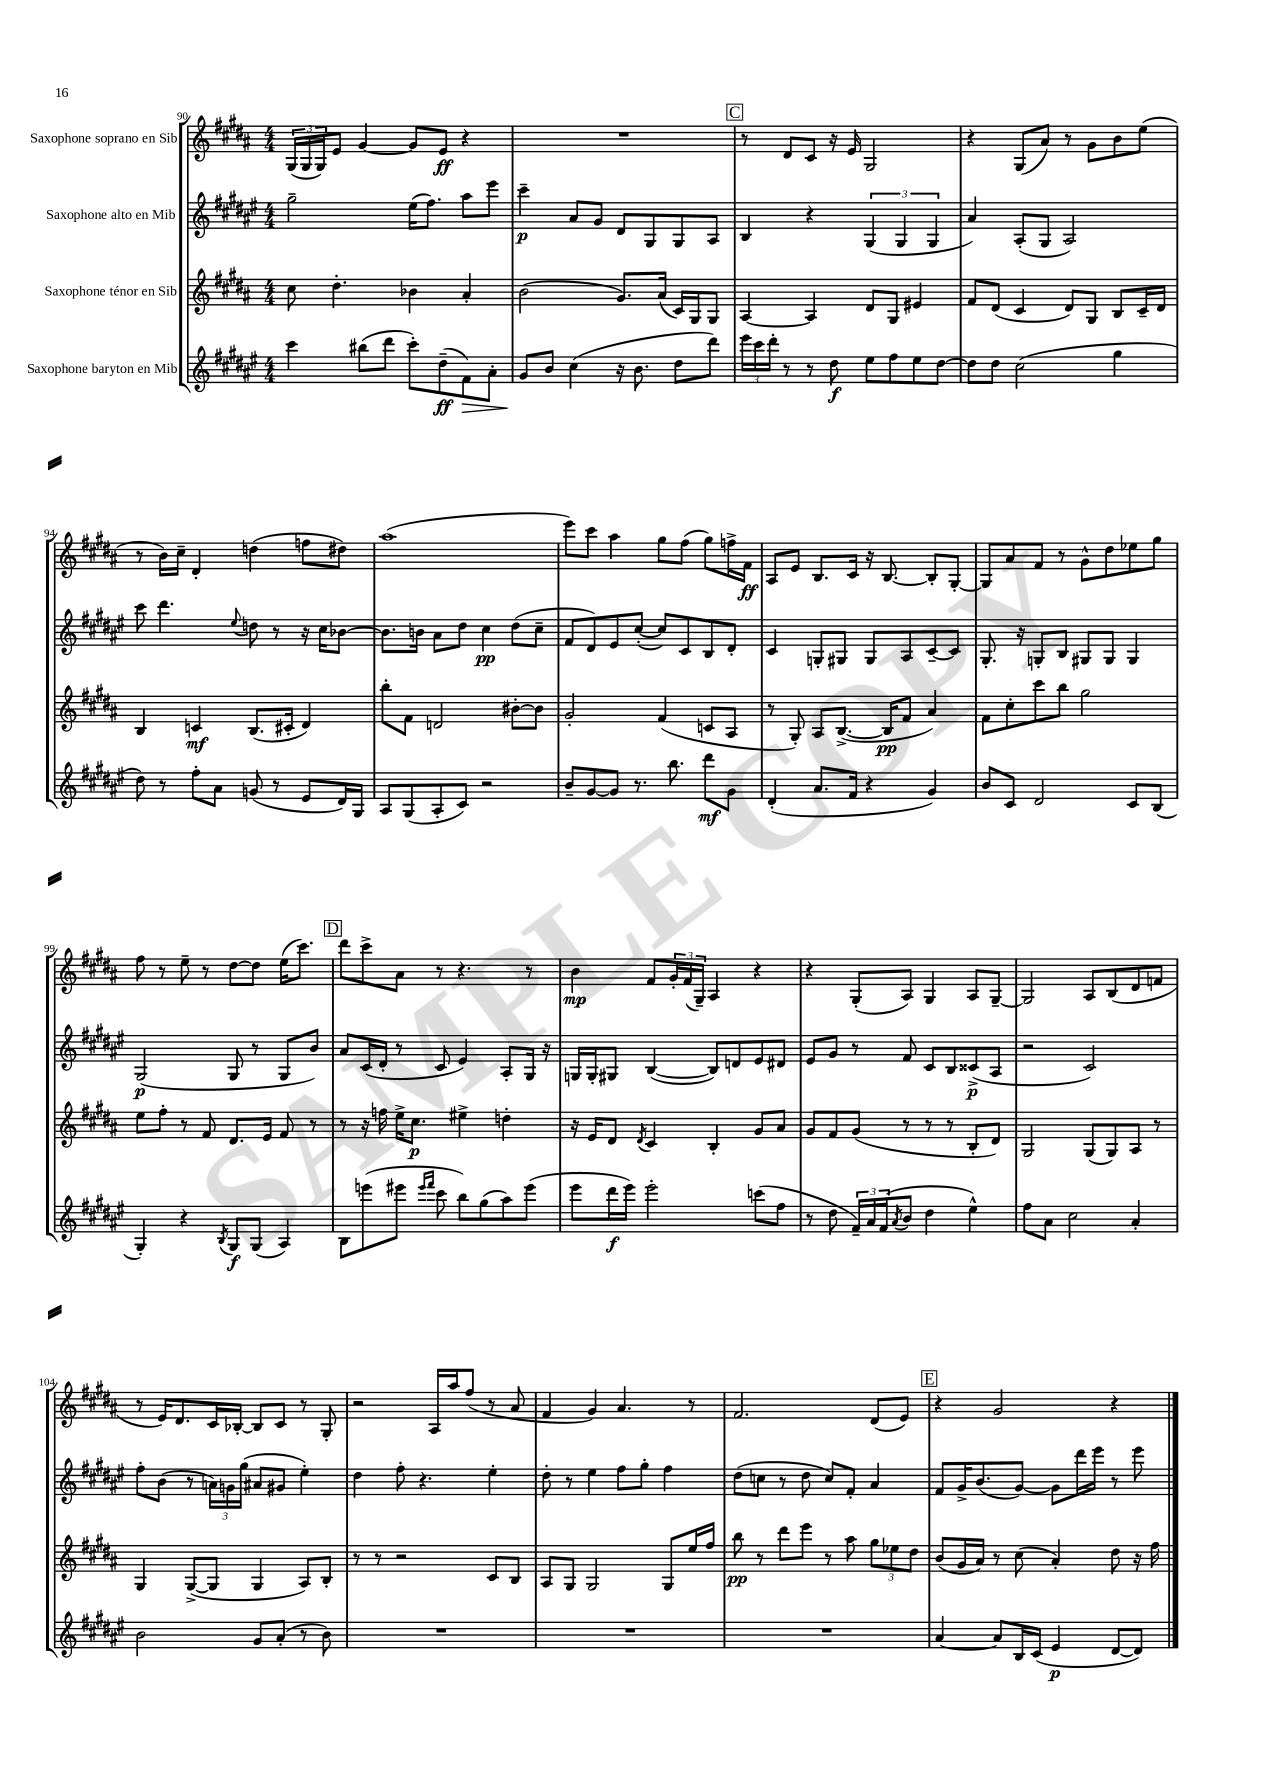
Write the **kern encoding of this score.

**kern	**dynam	**kern	**dynam	**kern	**dynam	**kern	**dynam
*part4	*part4	*part3	*part3	*part2	*part2	*part1	*part1
*staff4	*staff4	*staff3	*staff3	*staff2	*staff2	*staff1	*staff1
*I"Saxophone baryton en Mib	*	*I"Saxophone ténor en Sib	*	*I"Saxophone alto en Mib	*	*I"Saxophone soprano en Sib	*
*clefG2	*	*clefG2	*	*clefG2	*	*clefG2	*
*k[f#c#g#d#a#e#]	*	*k[f#c#g#d#a#]	*	*k[f#c#g#d#a#e#]	*	*k[f#c#g#d#a#]	*
*M4/4	*	*M4/4	*	*M4/4	*	*M4/4	*
=90	=90	=90	=90	=90	=90	=90	=90
4ccc#\	.	8cc#\	.	2gg#~\	.	(24G#/LL	.
.	.	.	.	.	.	24G#/	.
.	.	.	.	.	.	24G#/J)	.
.	.	4.dd#'\	.	.	.	8e/J	.
(8bb#X\L	.	.	.	.	.	[4g#/	.
8ddd#\J	.	.	.	.	.	.	.
8ccc#'\L)	.	4b-X\	.	(16ee#\KL	.	8g#/L]	.
.	.	.	.	8.ff#\J)	.	.	.
(8dd#~\	ff	.	.	.	.	8e/J	ff
!	!LO:HP:b	!	!	!	!	!	!
8f#\)	>	4a#'/	.	8aa#\L	.	4r	.
8a#'\J	.	.	.	8eee#\J	.	.	.
=91	=91	=91	=91	=91	=91	=91	=91
8g#/L	.	(2b\	.	4ccc#~\	p	1r	.
8b/J	]	.	.	.	.	.	.
(4cc#\	.	.	.	8a#/L	.	.	.
.	.	.	.	8g#/J	.	.	.
16r	.	8.g#/L)	.	8d#/L	.	.	.
8.b\	.	.	.	.	.	.	.
.	.	.	.	8G#/	.	.	.
.	.	(16a#/Jk	.	.	.	.	.
8dd#\L	.	16c#/LL)	.	8G#/	.	.	.
.	.	16G#/J	.	.	.	.	.
8ddd#\J)	.	8G#/J	.	8A#/J	.	.	.
!!LO:REH:place=s1:t=C
=92	=92	=92	=92	=92	=92	=92	=92
24eee#\LL	.	[4A#/	.	4B/	.	8r	.
24ccc#\	.	.	.	.	.	.	.
24ddd#'\JJ	.	.	.	.	.	.	.
8r	.	.	.	.	.	8d#/L	.
8r	.	4A#/]	.	4r	.	8c#/J	.
8dd#\	f	.	.	.	.	16r	.
.	.	.	.	.	.	16e/	.
8ee#\L	.	8d#/L	.	(6G#/	.	2G#/	.
8ff#\	.	8G#/J	.	.	.	.	.
.	.	.	.	6G#/	.	.	.
8ee#\	.	4e#X/	.	.	.	.	.
.	.	.	.	6G#/	.	.	.
[8dd#\J	.	.	.	.	.	.	.
=93	=93	=93	=93	=93	=93	=93	=93
8dd#\L]	.	8f#/L	.	4a#/)	.	4r	.
8dd#\J	.	(8d#/J	.	.	.	.	.
(2cc#\	.	4c#/	.	(8A#'/L	.	(8G#/L	.
.	.	.	.	8G#/J	.	8a#/J)	.
.	.	8d#/L)	.	2A#/)	.	8r	.
.	.	8G#/J	.	.	.	8g#\L	.
4gg#\	.	8B/L	.	.	.	8b\	.
.	.	16c#~/L	.	.	.	(8ee\J	.
.	.	16d#/JJ	.	.	.	.	.
!!LO:LB:g=z
=94	=94	=94	=94	=94	=94	=94	=94
8dd#\)	.	4B/	.	8ccc#\	.	8r	.
8r	.	.	.	4.ddd#\	.	16b\LL)	.
.	.	.	.	.	.	16cc#~\JJ	.
8ff#'\L	.	4cn/	mf	.	.	4d#'/	.
8a#\J	.	.	.	.	.	.	.
.	.	.	.	8qqee#/	.	.	.
(8gn/	.	(8.B/L	.	8ddn\	.	(4ddn\	.
8r	.	.	.	8r	.	.	.
.	.	16c#X'/Jk	.	.	.	.	.
8e#/L	.	4d#/)	.	16r	.	8ffn\L	.
.	.	.	.	16cc#\KL	.	.	.
16d#/L)	.	.	.	[8b-X\J	.	8dd#X\J)	.
16G#/JJ	.	.	.	.	.	.	.
=95	=95	=95	=95	=95	=95	=95	=95
8A#/L	.	8bb'\L	.	8.b-\L]	.	(1aa#	.
(8G#/	.	8f#\J	.	.	.	.	.
.	.	.	.	16bn\Jk	.	.	.
8A#'/	.	2dn/	.	8a#\L	.	.	.
8c#/J)	.	.	.	8dd#\J	.	.	.
2r	.	.	.	4cc#\	pp	.	.
.	.	[8b#X'\L	.	(8dd#\L	.	.	.
.	.	8b#\J]	.	8cc#~\J	.	.	.
=96	=96	=96	=96	=96	=96	=96	=96
8b~/L	.	2g#'/	.	8f#/L	.	8eee\L)	.
[8g#/	.	.	.	8d#/)	.	8ccc#\J	.
8g#/J]	.	.	.	8e#/	.	4aa#\	.
8.r	.	.	.	([8cc#'/J	.	.	.
.	.	(4f#/	.	8cc#/L])	.	8gg#\L	.
8.bb\	.	.	.	.	.	.	.
.	.	.	.	8c#/	.	(8ff#\J	.
8ddd#\L	mf	8cn/L	.	8B/	.	8gg#\L)	.
8g#\J	.	8A#/J	.	8d#'/J	.	16ffn^\L	.
.	.	.	.	.	.	16f#\JJ	ff
=97	=97	=97	=97	=97	=97	=97	=97
(4d#'/	.	8r	.	4c#/	.	8A#/L	.
.	.	8G#'/)	.	.	.	8e/J	.
8.a#/L	.	8A#/L	.	8Gn'/L	.	8.B/L	.
.	.	([8.B^/J	.	8G#X/J	.	.	.
16f#/Jk	.	.	.	.	.	16c#/Jk	.
4r	.	.	.	8G#/L	.	16r	.
.	.	16B/KL]	pp	.	.	[8.B/	.
.	.	8f#/J	.	8A#/	.	.	.
4g#/)	.	4a#/)	.	[8c#~/	.	8B'/L]	.
.	.	.	.	8c#/J]	.	[8G#'/J	.
=98	=98	=98	=98	=98	=98	=98	=98
8b/L	.	8f#\L	.	8.G#'/	.	8G#/L]	.
8c#/J	.	8cc#'\	.	.	.	8a#/	.
.	.	.	.	16r	.	.	.
2d#/	.	8ccc#\	.	8Gn'/L	.	8f#/J	.
.	.	8bb\J	.	8B/J	.	8r	.
.	.	2gg#\	.	8G#X/L	.	8g#^^\L	.
.	.	.	.	8G#/J	.	8dd#\	.
8c#/L	.	.	.	4G#/	.	8ee-X\	.
(8B/J	.	.	.	.	.	8gg#\J	.
!!LO:LB:g=z
=99	=99	=99	=99	=99	=99	=99	=99
4G#'/)	.	8ee\L	.	(2G#/	p	8ff#\	.
.	.	8ff#'\J	.	.	.	8r	.
4r	.	8r	.	.	.	8ee~\	.
.	.	8f#/	.	.	.	8r	.
8qB/	.	.	.	.	.	.	.
8G#/L	f	8.d#/L	.	8G#/	.	[8dd#\L	.
(8G#/J	.	.	.	8r	.	8dd#\J]	.
.	.	16e/Jk	.	.	.	.	.
4A#/)	.	8f#/	.	8G#/L	.	(16ee\KL	.
.	.	.	.	.	.	8.ccc#\J)	.
.	.	8r	.	8b/J)	.	.	.
!!LO:REH:place=s1:t=D
=100	=100	=100	=100	=100	=100	=100	=100
8B\L	.	8r	.	8a#/L	.	8ddd#\L	.
(8eeen\	.	16r	.	(16c#/L	.	8ccc#^\	.
.	.	16ffn\	.	16d#'/JJ	.	.	.
8eee#X\J	.	16ee^\KL	.	8r	.	8a#\J	.
.	.	8.cc#\J	p	.	.	.	.
16qqeee#/LL	.	.	.	.	.	.	.
16qqfff#/JJ	.	.	.	.	.	.	.
8ccc#\	.	.	.	8c#/	.	8r	.
8bb\L)	.	4ee#X^\	.	4e#/)	.	4.r	.
(8gg#\	.	.	.	.	.	.	.
8aa#\)	.	4ddn'\	.	8A#'/L	.	.	.
(8eee#\J	.	.	.	16G#/Jk	.	8r	.
.	.	.	.	16r	.	.	.
=101	=101	=101	=101	=101	=101	=101	=101
8eee#\L	.	16r	.	16Gn/LL	.	4b\	mp
.	.	16e/KL	.	16G'/J	.	.	.
16ddd#\L	f	8d#/J	.	8G#X/J	.	.	.
16eee#\JJ)	.	.	.	.	.	.	.
.	.	8qd#/	.	.	.	.	.
2eee#'\	.	4c#/	.	([4B/	.	8f#/L	.
.	.	.	.	.	.	24g#'/L	.
.	.	.	.	.	.	(24f#/	.
.	.	.	.	.	.	24G#~/JJ)	.
.	.	4B'/	.	8B/L])	.	4A#/	.
.	.	.	.	8dn/	.	.	.
(8cccn\L	.	8g#/L	.	8e#/	.	4r	.
8ff#\J	.	8a#/J	.	8d#X/J	.	.	.
=102	=102	=102	=102	=102	=102	=102	=102
8r	.	8g#/L	.	8e#/L	.	4r	.
8dd#\	.	8f#/	.	8g#/J	.	.	.
24f#~/LL)	.	(8g#/J	.	8r	.	(8G#'/L	.
24a#/	.	.	.	.	.	.	.
(24f#/J	.	.	.	.	.	.	.
8qa#/	.	.	.	.	.	.	.
8b/J	.	8r	.	8f#/	.	8A#/J)	.
4dd#\	.	8r	.	8c#/L	.	4G#/	.
.	.	8r	.	8B/	.	.	.
4ee#^^\)	.	8B'/L	.	(8c##X^/	p	8A#/L	.
.	.	8d#/J)	.	8A#/J	.	[8G#~/J	.
=103	=103	=103	=103	=103	=103	=103	=103
8ff#\L	.	2G#/	.	2r	.	2G#/]	.
8a#\J	.	.	.	.	.	.	.
2cc#\	.	.	.	.	.	.	.
.	.	(8G#/L	.	2c#/)	.	8A#/L	.
.	.	8G#/)	.	.	.	(8B/	.
4a#'/	.	8A#/J	.	.	.	8d#/	.
.	.	8r	.	.	.	8fn/J	.
!!LO:LB:g=z
=104	=104	=104	=104	=104	=104	=104	=104
2b\	.	4G#/	.	8ff#'\L	.	8r	.
.	.	.	.	(8b\J	.	16e/KL)	.
.	.	.	.	.	.	8.d#/	.
.	.	([8G#^/L	.	8r	.	.	.
.	.	8G#/J]	.	24an\LL)	.	16c#/L	.
.	.	.	.	24gn\	.	.	.
.	.	.	.	.	.	[16B-X'/JJ	.
.	.	.	.	(24gg#\JJ	.	.	.
8g#/L	.	4G#/	.	8a#X/L	.	8B-/L]	.
(8a#'/J	.	.	.	8g#X/J	.	8c#/J	.
8r	.	8A#/L)	.	4ee#'\)	.	8r	.
8b\)	.	8B'/J	.	.	.	8G#'/	.
=105	=105	=105	=105	=105	=105	=105	=105
1r	.	8r	.	4dd#\	.	2r	.
.	.	8r	.	.	.	.	.
.	.	2r	.	8ff#'\	.	.	.
.	.	.	.	4.r	.	.	.
.	.	.	.	.	.	16A#/LL	.
.	.	.	.	.	.	16aa#/J	.
.	.	.	.	.	.	(8ff#/J	.
.	.	8c#/L	.	4ee#'\	.	8r	.
.	.	8B/J	.	.	.	8a#/	.
=106	=106	=106	=106	=106	=106	=106	=106
1r	.	8A#/L	.	8dd#'\	.	4f#/	.
.	.	8G#/J	.	8r	.	.	.
.	.	2G#/	.	4ee#\	.	4g#/)	.
.	.	.	.	8ff#\L	.	4.a#/	.
.	.	.	.	8gg#'\J	.	.	.
.	.	8G#/L	.	4ff#\	.	.	.
.	.	16ee/L	.	.	.	8r	.
.	.	16ff#/JJ	.	.	.	.	.
=107	=107	=107	=107	=107	=107	=107	=107
1r	.	8bb\	pp	(8dd#\L	.	2.f#/	.
.	.	8r	.	8ccn\J	.	.	.
.	.	8ddd#\L	.	8r	.	.	.
.	.	8eee\J	.	8dd#\	.	.	.
.	.	8r	.	8cc/L)	.	.	.
.	.	8aa#\	.	8f#'/J	.	.	.
.	.	12gg#\L	.	4a#/	.	(8d#/L	.
.	.	12ee-X\	.	.	.	.	.
.	.	.	.	.	.	8e/J)	.
.	.	12dd#\J	.	.	.	.	.
!!LO:REH:place=s1:t=E
=108	=108	=108	=108	=108	=108	=108	=108
[4a#/	.	(8b/L	.	8f#/L	.	4r	.
.	.	16g#/L	.	16g#^/K	.	.	.
.	.	16a#/JJ)	.	(8.b/	.	.	.
8a#/L]	.	8r	.	.	.	2g#/	.
16B/L	.	(8cc#\	.	[8g#/J)	.	.	.
(16c#/JJ	.	.	.	.	.	.	.
4e#/	p	4a#'/)	.	8g#\L]	.	.	.
.	.	.	.	16ddd#\L	.	.	.
.	.	.	.	16eee#\JJ	.	.	.
[8d#/L	.	8dd#\	.	8r	.	4r	.
8d#/J])	.	16r	.	8eee#\	.	.	.
.	.	16ff#\	.	.	.	.	.
==	==	==	==	==	==	==	==
*-	*-	*-	*-	*-	*-	*-	*-
